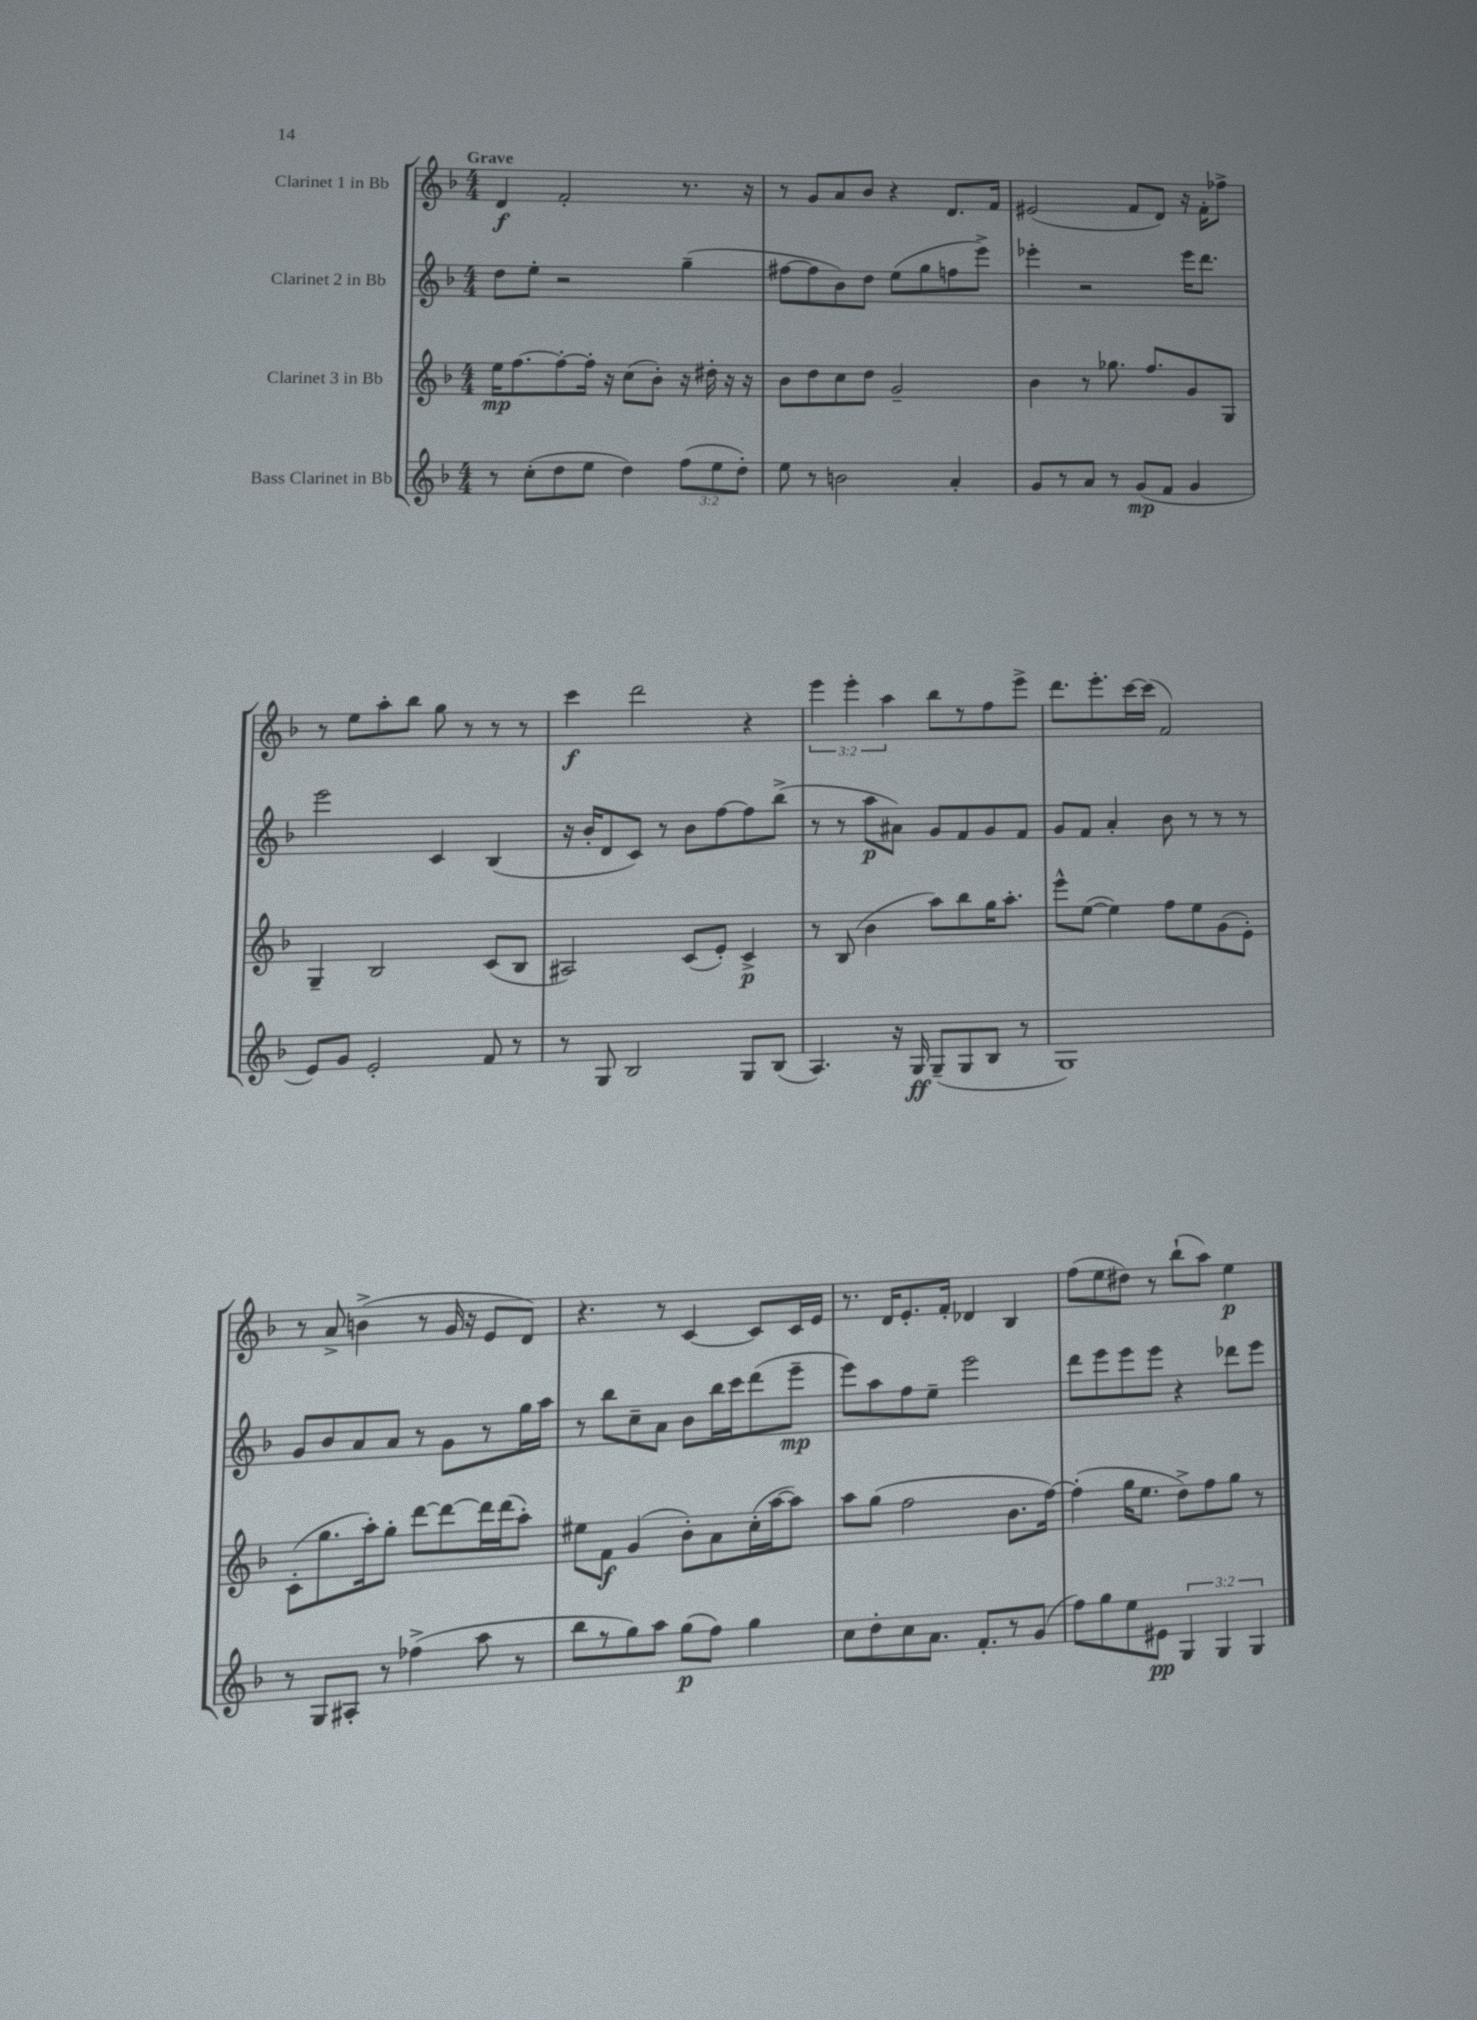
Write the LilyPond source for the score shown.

<<
\new StaffGroup <<
\new Staff = "s0" \with { instrumentName = "Clarinet 1 in Bb" } {
    \clef treble \key f \major \numericTimeSignature \time 4/4 \override Staff.TupletNumber.text = #tuplet-number::calc-fraction-text \tempo "Grave"
    \autoBeamOff d'4\f f'2-. r8. r16 |
    r8 g'8[ a'8 bes'8] r4 d'8.[ f'16] |
    eis'2( f'8[ d'8]) r16 f'16[-. fes''8]-> |
    r8 e''8[ a''8-. bes''8] g''8 r8 r8 r8 |
    c'''4\f d'''2 r4 |
    \tuplet 3/2 { e'''4 e'''4-. a''4 } bes''8[ r8 f''8 e'''8]-> |
    d'''8.[ e'''8.-. c'''16~ c'''16]( f'2) |
    r8 a'8-> b'4->( r8 g'16 r16 e'8[ d'8]) |
    r4. r8 c'4~ c'8[ c'16 e'16] |
    r8. d'16[ e'8.-. f'16]-. des'4 bes4 |
    f''8[( e''8 dis''8]) r8 bes''8[-!( a''8]) e''4\p \bar "|." |
}
\new Staff = "s1" \with { instrumentName = "Clarinet 2 in Bb" } {
    \clef treble \key f \major \numericTimeSignature \time 4/4
    \autoBeamOff d''8[ e''8]-. r2 g''4--( |
    fis''8[~ fis''8 bes'8) d''8] e''8[( g''8 f''8 e'''8]->) |
    ees'''4-. r2 ees'''16[ d'''8.] |
    e'''2 c'4 bes4( |
    r16 bes'16[-. d'8 c'8]) r8 bes'8[ f''8~ f''8 bes''8]->( |
    r8 r8 a''8[\p ais'8]) g'8[ f'8 g'8 f'8] |
    g'8[ f'8] a'4-. bes'8 r8 r8 r8 |
    g'8[ bes'8 a'8 a'8] r8 g'8[ r8 g''16 a''16] |
    r8 bes''8[ c''8-- a'8] bes'8[ bes''16 c'''16 d'''8( e'''8]--\mp |
    e'''8[) a''8 f''8 e''8]-- e'''2 |
    d'''8[ e'''8 e'''8 e'''8] r4 des'''8[ e'''8] \bar "|." |
}
\new Staff = "s2" \with { instrumentName = "Clarinet 3 in Bb" } {
    \clef treble \key f \major \numericTimeSignature \time 4/4
    \autoBeamOff e''16[\mp f''8.~ f''8~-. f''16]-. r16 c''8[( bes'8]-.) r16 dis''16-. r16 r16 |
    bes'8[ d''8 c''8 d''8] g'2-- |
    bes'4 r8 ges''8. f''8.[ g'8 g8] |
    g4-- bes2 c'8[( bes8] |
    ais2) c'8[( e'8]-.) c'4->\p |
    r8 bes8( bes'4 a''8[) bes''8 g''16 a''8.]-. |
    e'''8[-^ e''8]~( e''4) f''8[ e''8 g'8( e'8]-.) |
    c'8[-.( g''8. a''16-.) g''8]-. d'''8[~ d'''8~ d'''16 d'''16( a''8]-.) |
    eis''8[ f'8]\f g'4( bes'8[-.) a'8 c''16-.( a''16~ a''8]) |
    a''8[ g''8]( f''2 bes'8.[ f''16]~) |
    f''4-.( g''16[ e''8.] d''8[->) f''8 g''8] r8 \bar "|." |
}
\new Staff = "s3" \with { instrumentName = "Bass Clarinet in Bb" } {
    \clef treble \key f \major \numericTimeSignature \time 4/4 \override Staff.TupletNumber.text = #tuplet-number::calc-fraction-text
    \autoBeamOff r8 c''8[-.( d''8 e''8] d''4) \tuplet 3/2 { f''8[( e''8 d''8]-.) } |
    e''8 r8 b'2 a'4-. |
    g'8[ r8 a'8] r8 g'8[\mp( f'8] g'4 |
    e'8[) g'8] e'2-. f'8 r8 |
    r8 g8 bes2 g8[ bes8]( |
    a4.) r16 g16\ff g8[--( g8 bes8] r8 |
    g1) |
    r8 g8[ ais8]-. r8 fes''4->( a''8 r8 |
    bes''8[ r8 g''8) a''8] g''8[\p( f''8]) g''4 |
    c''8[ d''8-. c''8 a'8.] f'8.[-. r8 g'8]( |
    f''8[) g''8 e''8 eis'8]\pp \tuplet 3/2 { g4 g4 g4 } \bar "|." |
}
>>
>>
\layout { \context { \Score \remove "Bar_number_engraver" } }
